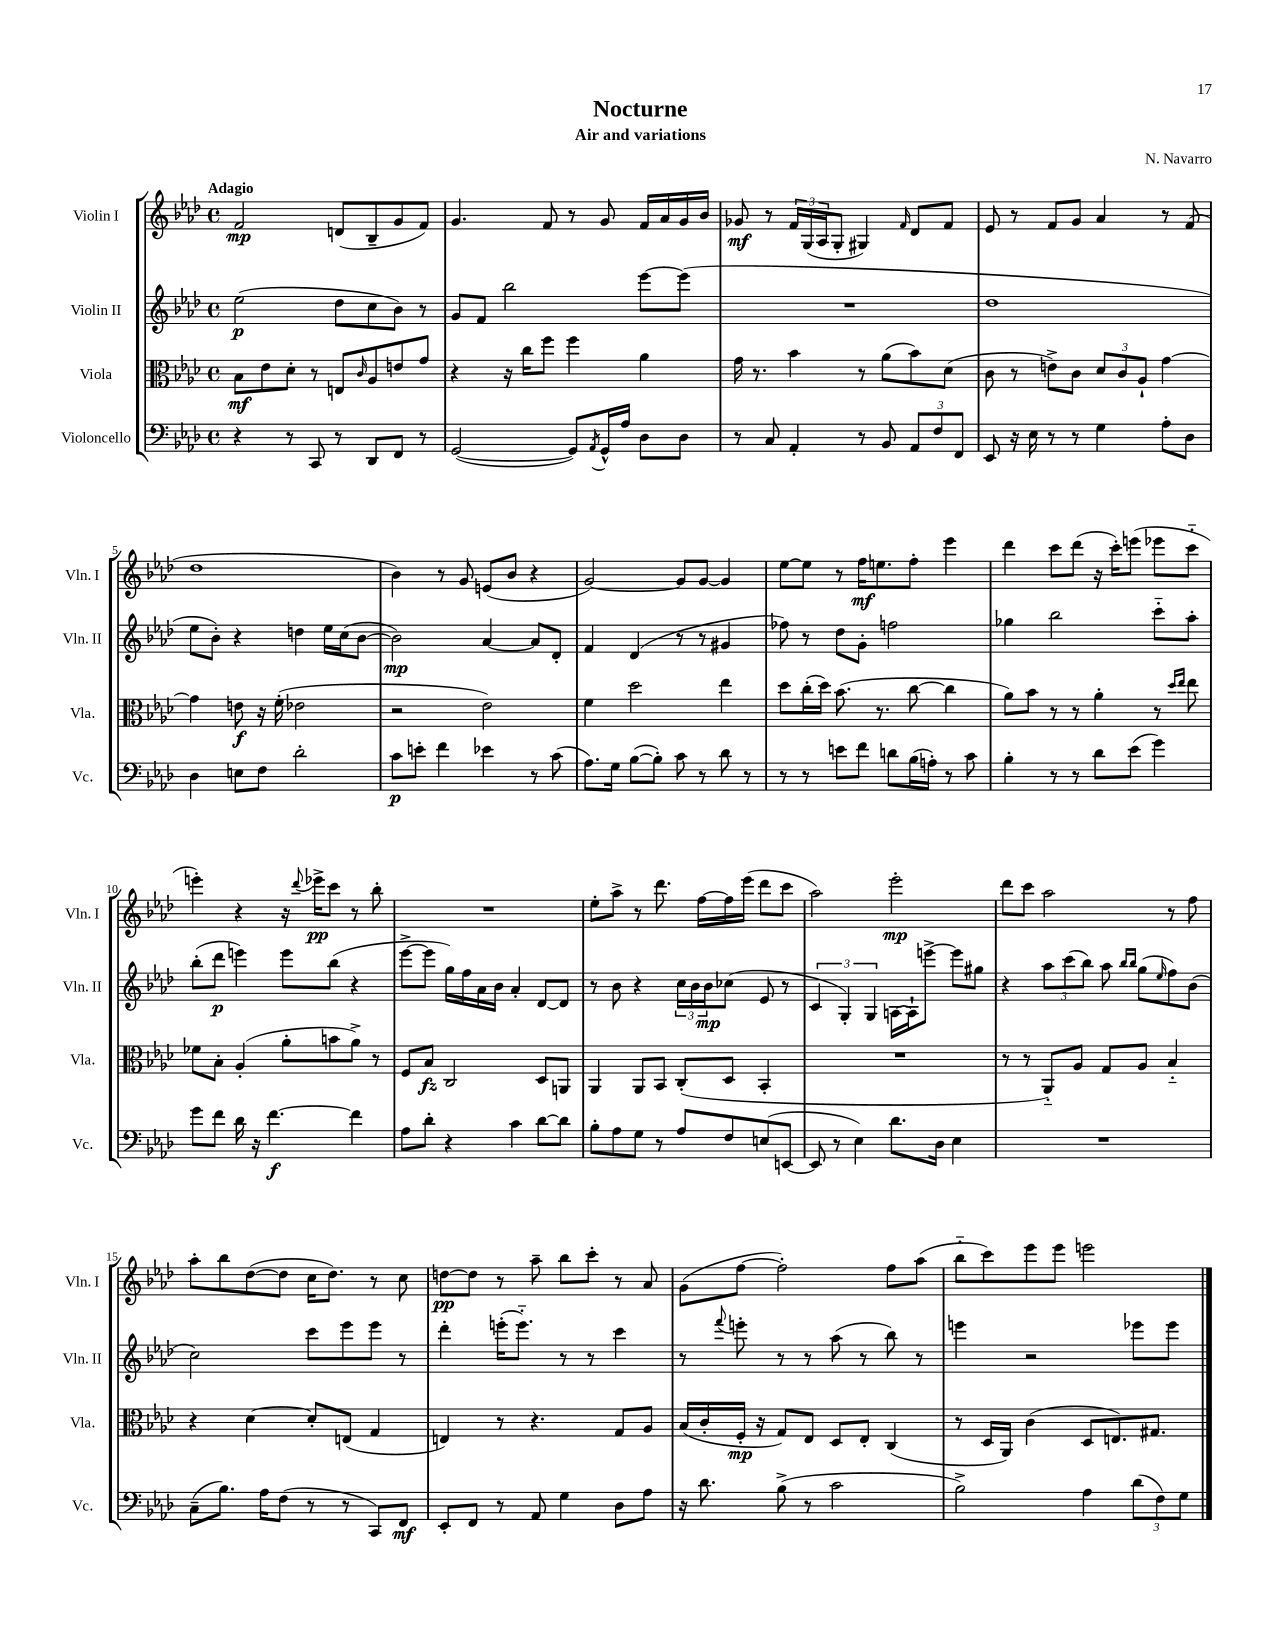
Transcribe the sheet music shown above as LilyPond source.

\header { title = "Nocturne" composer = "N. Navarro" subtitle = "Air and variations" }
<<
\new StaffGroup <<
\new Staff = "s0" \with { instrumentName = "Violin I" shortInstrumentName = "Vln. I" } {
    \clef treble \key aes \major \defaultTimeSignature \time 4/4 \tempo "Adagio"
    f'2\mp d'8( bes8-- g'8 f'8) |
    g'4. f'8 r8 g'8 f'16 aes'16 g'16 bes'16 |
    ges'8\mf r8 \tuplet 3/2 { f'16 g16( aes16 } g8-. gis4) \grace { f'16 } des'8 f'8 |
    ees'8 r8 f'8 g'8 aes'4 r8 f'8( |
    des''1 |
    bes'4) r8 g'8 e'8( bes'8 r4 |
    g'2~) g'8 g'8~ g'4 |
    ees''8~ ees''8 r8 f''16\mf e''8. f''8-. ees'''4 |
    des'''4 c'''8 des'''8( r16 c'''16-.) e'''8( ees'''8 c'''8-_ |
    e'''4-.) r4 r16 \appoggiatura { des'''8 } ees'''16->\pp c'''8 r8 bes''8-. |
    R1 |
    ees''8-. aes''8-> r8 des'''8. f''16~ f''16 ees'''16( des'''8 c'''8 |
    aes''2) ees'''2-.\mp |
    des'''8 c'''8 aes''2 r8 f''8 |
    aes''8-. bes''8 des''8~( des''8 c''16 des''8.) r8 c''8 |
    d''8~\pp d''8 r8 aes''8-- bes''8 c'''8-. r8 aes'8 |
    g'8( f''8~ f''2-.) f''8 aes''8( |
    bes''8-_ c'''8) ees'''8 ees'''8 e'''2 \bar "|." |
}
\new Staff = "s1" \with { instrumentName = "Violin II" shortInstrumentName = "Vln. II" } {
    \clef treble \key aes \major \defaultTimeSignature \time 4/4
    ees''2\p( des''8 c''8 bes'8) r8 |
    g'8 f'8 bes''2 ees'''8~ ees'''8( |
    R1 |
    des''1 |
    ees''8 bes'8-.) r4 d''4 ees''16 c''16( bes'8~ |
    bes'2\mp) aes'4~ aes'8 des'8-. |
    f'4 des'4( r8 r8 gis'4 |
    fes''8) r8 des''8 g'8-. f''2 |
    ges''4 bes''2 c'''8-_ aes''8-. |
    bes''8-.( des'''8\p e'''4) e'''8 bes''8( r4 |
    ees'''8~-> ees'''8 g''16) f''16 aes'16 bes'16 aes'4-. des'8~ des'8 |
    r8 bes'8 r4 \tuplet 3/2 { c''16 bes'16 bes'16\mp } ces''8( ees'8 r8 |
    \tuplet 3/2 { c'4 g4-.) g4 } a16~ a16-! e'''8~-> e'''8 gis''8 |
    r4 \tuplet 3/2 { aes''8 c'''8( bes''8) } aes''8 \grace { bes''16 bes''16 } g''8( \grace { ees''16 } f''8) bes'8( |
    c''2) c'''8 ees'''8 ees'''8 r8 |
    des'''4-. e'''16-.( e'''8.-_) r8 r8 c'''4 |
    r8 \appoggiatura { f'''8 } e'''8-. r8 r8 aes''8( r8 bes''8) r8 |
    e'''4 r2 ees'''8 ees'''8 \bar "|." |
}
\new Staff = "s2" \with { instrumentName = "Viola" shortInstrumentName = "Vla." } {
    \clef alto \key aes \major \defaultTimeSignature \time 4/4
    bes8\mf ees'8 des'8-. r8 e8 \grace { c'16 } aes8 e'8 g'8 |
    r4 r16 c''16 f''8 f''4 aes'4 |
    g'16 r8. bes'4 r8 aes'8( bes'8) des'8( |
    c'8 r8 e'8->) c'8 \tuplet 3/2 { des'8 c'8 aes8-! } g'4~ |
    g'4 e'8\f r16 f'16-.( ees'2 |
    r2 ees'2) |
    f'4 des''2 ees''4 |
    des''8 c''16-.( des''16) bes'8.( r8. c''8~ c''4 |
    aes'8) bes'8 r8 r8 aes'4-. r8 \grace { des''16 ees''16 } ees''8 |
    fes'8 bes8-. aes4-.( aes'8-. b'8 aes'8->) r8 |
    f8 bes8\fz c2 des8 a,8 |
    aes,4 aes,8 bes,8 c8-.( des8 bes,4-. |
    R1 |
    r8 r8 aes,8-_) aes8 g8 aes8 bes4-_ |
    r4 des'4~ des'8-. e8( g4 |
    e4) r8 r4. g8 aes8 |
    bes16( c'16-. f16-.\mp r16 g8) ees8 des8 ees8-. c4( |
    r8 des16 aes,16) c'4( des8 e8.) gis8. \bar "|." |
}
\new Staff = "s3" \with { instrumentName = "Violoncello" shortInstrumentName = "Vc." } {
    \clef bass \key aes \major \defaultTimeSignature \time 4/4
    r4 r8 c,8 r8 des,8 f,8 r8 |
    g,2~( g,8) \acciaccatura { aes,8 } g,16-^ aes16 des8 des8 |
    r8 c8 aes,4-. r8 bes,8 \tuplet 3/2 { aes,8 f8 f,8 } |
    ees,8 r16 ees16 r8 r8 g4 aes8-. des8 |
    des4 e8 f8 des'2-. |
    c'8\p e'8-. f'4 ees'4 r8 c'8( |
    aes8.) g16 bes8~( bes8-.) c'8 r8 des'8 r8 |
    r8 r8 e'8 f'8 d'8 bes16( a16-.) r8 c'8 |
    bes4-. r8 r8 des'8 ees'8( g'4) |
    g'8 f'8 des'16 r16 f'4.~\f f'4 |
    aes8 des'8-. r4 c'4 des'8~ des'8 |
    bes8-. aes8 g8 r8 aes8 f8 e8( e,8~ |
    e,8 r8 ees4) des'8. des16 ees4 |
    R1 |
    c8--( bes8.) aes16 f8( r8 r8 c,8) f,8\mf |
    ees,8-. f,8 r8 aes,8 g4 des8 aes8 |
    r16 des'8. bes8->( r8 c'2 |
    bes2->) aes4 \tuplet 3/2 { des'8( f8) g8 } \bar "|." |
}
>>
>>
